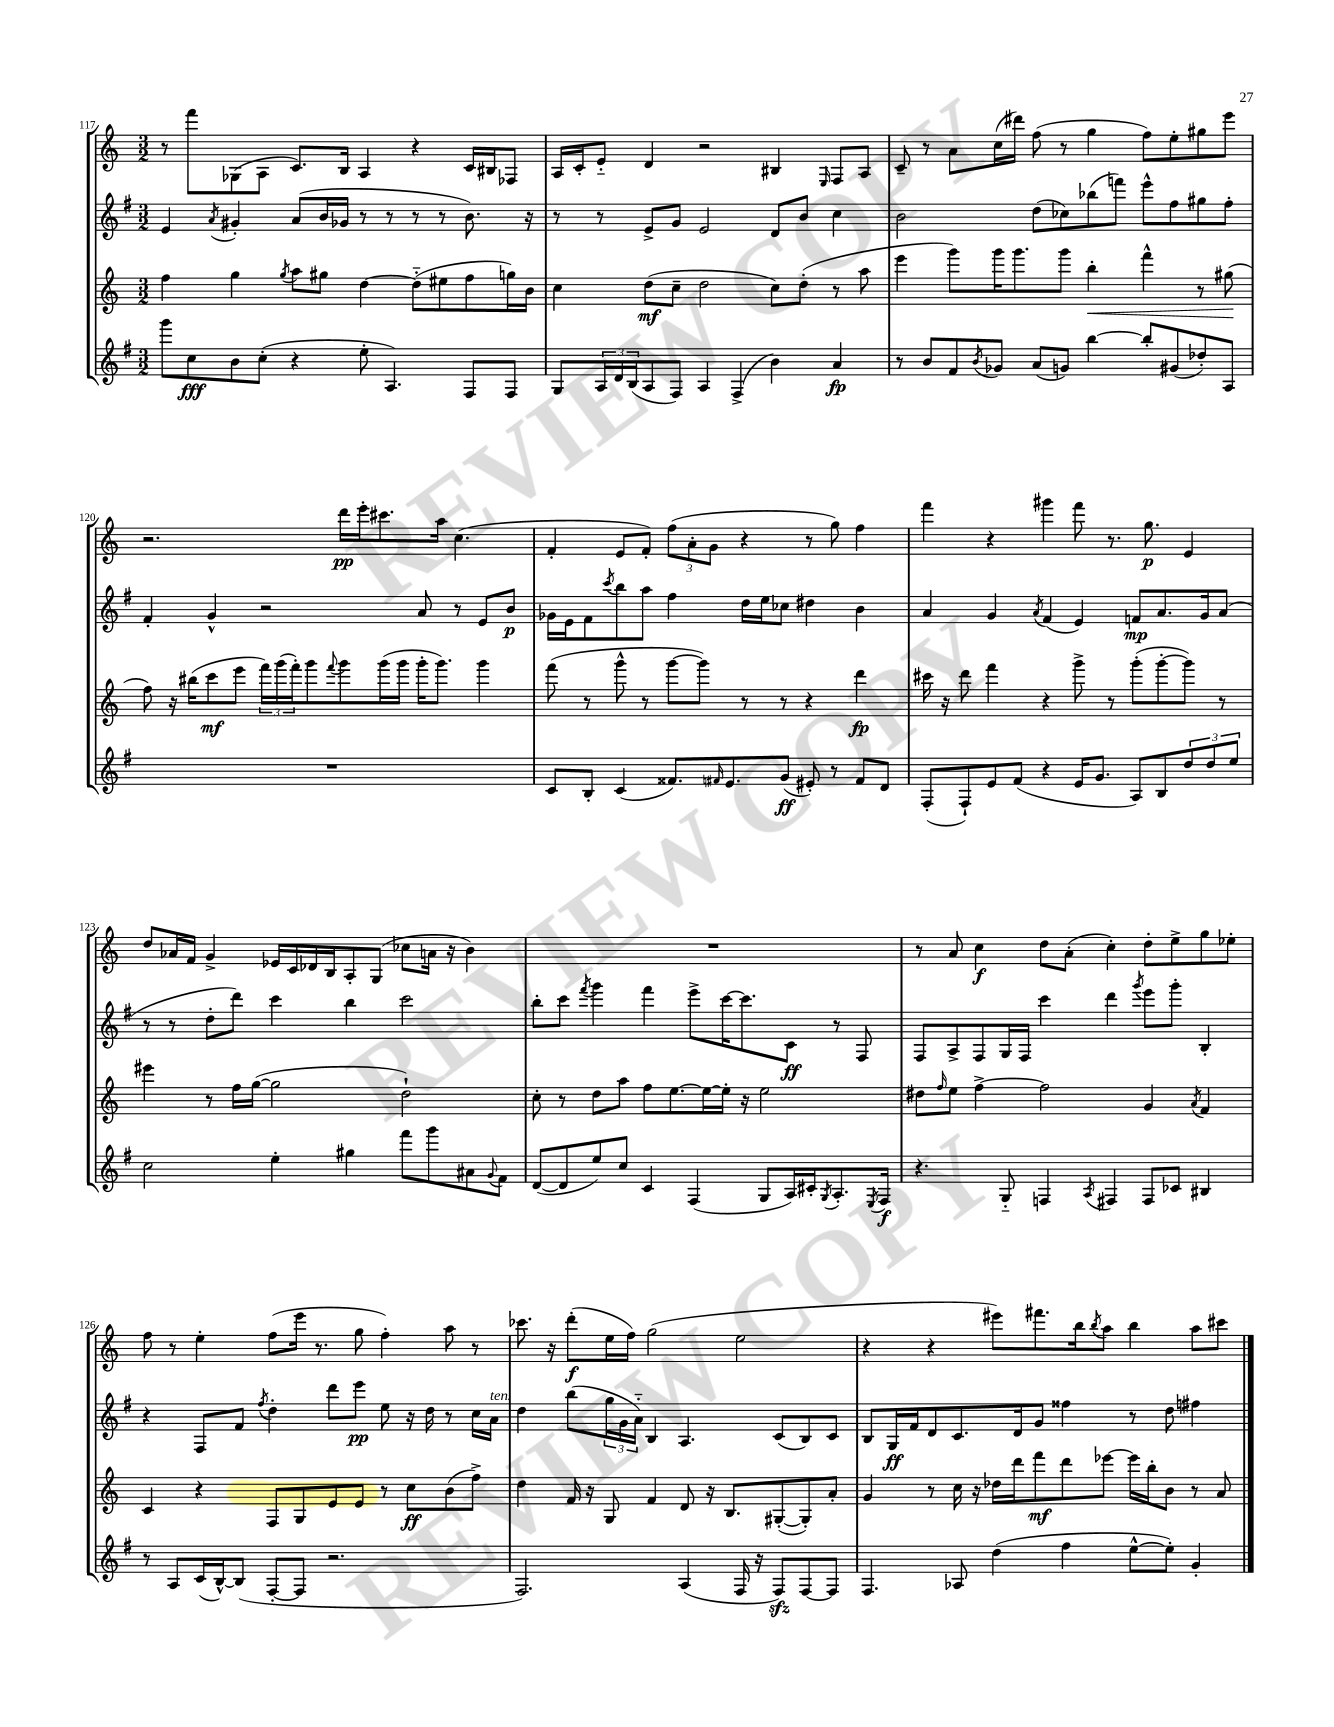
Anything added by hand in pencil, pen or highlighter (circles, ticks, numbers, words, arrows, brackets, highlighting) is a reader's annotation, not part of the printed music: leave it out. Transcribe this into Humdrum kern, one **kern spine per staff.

**kern	**kern	**kern	**kern
*staff4	*staff3	*staff2	*staff1
*clefG2	*clefG2	*clefG2	*clefG2
*k[f#]	*k[]	*k[f#]	*k[]
*M3/2	*M3/2	*M3/2	*M3/2
8ggg	4ff	4e	8r
8cc	.	.	8fff
.	.	8qa	.
8b	4gg	4g#'	(8G-
(8cc'	.	.	8A
.	8qgg	.	.
4r	8aa	(8a	8.c)
.	8gg#	16b	.
.	.	16g-	16B
8ee'	[4dd	8r	4A
4.A)	.	8r	.
.	(8dd'~]	8r	4r
.	8ee#	8r	.
8F#	8ff	8.b)	16c
.	.	.	16B#
8F#	16gg)	.	8F-
.	16b	16r	.
=	=	=	=
8G	4cc	8r	16A
.	.	.	16c'
24A	.	8r	8e'~
24d	.	.	.
(24B	.	.	.
8A	(8dd	8e^	4d
8F#)	8cc~	8g	.
4A	2dd	2e	2r
(4F#^	.	.	.
4b)	8cc)	8d	4B#
.	(8dd'	8b	.
.	.	.	16qqE
4a	8r	4cc	8F
.	8aa	.	8A
=	=	=	=
8r	4eee	2b	8c~
8b	.	.	8r
8f#	8ggg)	.	8a
8qb	.	.	.
8g-	16ggg	.	(16cc
.	8.ggg	.	16ddd#)
(8a	.	(8dd	(8ff
8g)	8ggg	8cc-)	8r
[4bb	4bb'	(8bb-	4gg
.	.	8fff)	.
8bb']	4fff^^	8eee^^	8ff)
(8g#	.	8ff#	8ee'
8dd-')	8r	8gg#	8gg#
8A	(8gg#	8ff#'	8eee
=	=	=	=
1.r	8ff)	4f#'	2.r
.	16r	.	.
.	(16bb#	.	.
.	8ccc	4g^^	.
.	8eee	.	.
.	24fff)	2r	.
.	(24ggg	.	.
.	24fff')	.	.
.	8ggg	.	.
.	8qqfff	.	.
.	8ggg	.	16ddd
.	.	.	16eee'
.	(16ggg	.	8.ccc#
.	16ggg	.	.
.	16ggg'	8a	.
.	8.ggg)	.	16aa
.	.	8r	(4.cc
.	4ggg	8e	.
.	.	8b	.
=	=	=	=
8c	(8fff	16g-	4f'
.	.	16e	.
8B'	8r	8f#	.
.	.	8qccc	.
(4c	8ggg^^	8bb	8e
.	8r	8aa	8f')
8.f##)	[8ggg	4ff#	(12ff
.	.	.	12a'
.	8ggg])	.	.
.	.	.	12g
16qqf#	.	.	.
8.e	.	.	.
.	8r	16dd	4r
.	.	16ee	.
(8g	8r	8cc-	.
8e#')	4r	4dd#	8r
8r	.	.	8gg)
8f#	4ddd	4b	4ff
8d	.	.	.
=	=	=	=
(8F#'	16ccc#	4a	4fff
.	16r	.	.
8F#`)	8ddd	.	.
8e	4fff	4g	4r
(8f#	.	.	.
.	.	8qa	.
4r	4r	(4f#	4ggg#
16e	8ggg^	4e)	8fff
8.g	.	.	.
.	8r	.	8.r
8A)	(8ggg'	8f	.
.	.	.	8.gg
8B	[8ggg'	8.a	.
12dd	8ggg])	.	4e
.	.	16g	.
12dd	.	.	.
.	8r	(8a	.
12ee	.	.	.
=	=	=	=
2cc	4eee#	8r	8dd
.	.	8r	16a-
.	.	.	16f
.	8r	8dd'	4g^
.	16ff	8ddd)	.
.	([16gg	.	.
4ee'	2gg]	4ccc	16e-
.	.	.	16c
.	.	.	16d-
.	.	.	16B
4gg#	.	4bb	8A'
.	.	.	(8G
8fff#	2dd`)	2ccc	8cc-
8ggg	.	.	16a
.	.	.	16r
8a#	.	.	4b)
8qqg	.	.	.
8f#	.	.	.
=	=	=	=
([8d	8cc'	8bb'	1.r
8d]	8r	8ccc	.
.	.	8qfff#	.
8ee)	8dd	4ggg	.
8cc	8aa	.	.
4c	8ff	4fff#	.
.	[8.ee	.	.
(4F#	.	8eee^	.
.	16ee_	.	.
.	16ee']	[16ccc	.
.	16r	8.ccc]	.
8G	2ee	.	.
16A)	.	8c	.
16c#'	.	.	.
8qG	.	.	.
8.A'	.	8r	.
.	.	8F#	.
8qE	.	.	.
16F#	.	.	.
=	=	=	=
4.r	8dd#	8F#	8r
.	16qqff	.	.
.	8ee	8A^	8a
.	[4ff^	8F#	4cc
8G'~	.	16G	.
.	.	16F#	.
4F	2ff]	4ccc	8dd
.	.	.	(8a'
8qA	.	.	.
4F#	.	4ddd	4cc')
.	.	8qggg	.
8F#	4g	8eee	8dd'
8c-	.	8ggg'	8ee^
.	8qa	.	.
4B#	4f	4B'	8gg
.	.	.	8ee-'
=	=	=	=
8r	4c	4r	8ff
8A	.	.	8r
(16c	4r	8F#	4ee'
[16B^^)	.	.	.
(8B]	.	8f#	.
.	.	8qff#	.
[8F#'	8F	4dd'	(8ff
8F#]	8G	.	16eee
.	.	.	8.r
2.r	8e	8ddd	.
.	8e	8eee	8gg
.	8r	8ee	4ff')
.	8cc	16r	.
.	.	16dd	.
.	(8b	8r	8aa
.	8ff^)	16cc	8r
.	.	16a	.
=	=	=	=
2.F#)	4dd	4dd	8.ccc-
.	.	.	16r
.	16f	(8bb	(8ddd'
.	16r	.	.
.	8G	24gg	16ee
.	.	24g	.
.	.	.	16ff)
.	.	24a'~)	.
.	4f	4B	(2gg
(4A	8d	4.A	.
.	16r	.	.
.	8.B	.	.
16F#	.	.	2ee
16r	.	.	.
8F#)	([8G#'	(8c	.
[8F#	8G#'])	8B)	.
8F#]	8a'	8c	.
=	=	=	=
4.F#	4g	8B	4r
.	.	16G	.
.	.	16f#	.
.	8r	8d	4r
8A-	16cc	8.c	.
.	16r	.	.
(4dd	16dd-	.	8eee#)
.	16ddd	16d	.
.	8fff	8g	8.fff#
4ff#	8ddd	4ff##	.
.	.	.	16bb
.	.	.	8qbb
.	[8eee-	.	8aa
[8ee^^	16eee-]	8r	4bb
.	16bb'	.	.
8ee'])	8b	8dd	.
4g'	8r	4ff#	8aa
.	8a	.	8ccc#
==	==	==	==
*-	*-	*-	*-
